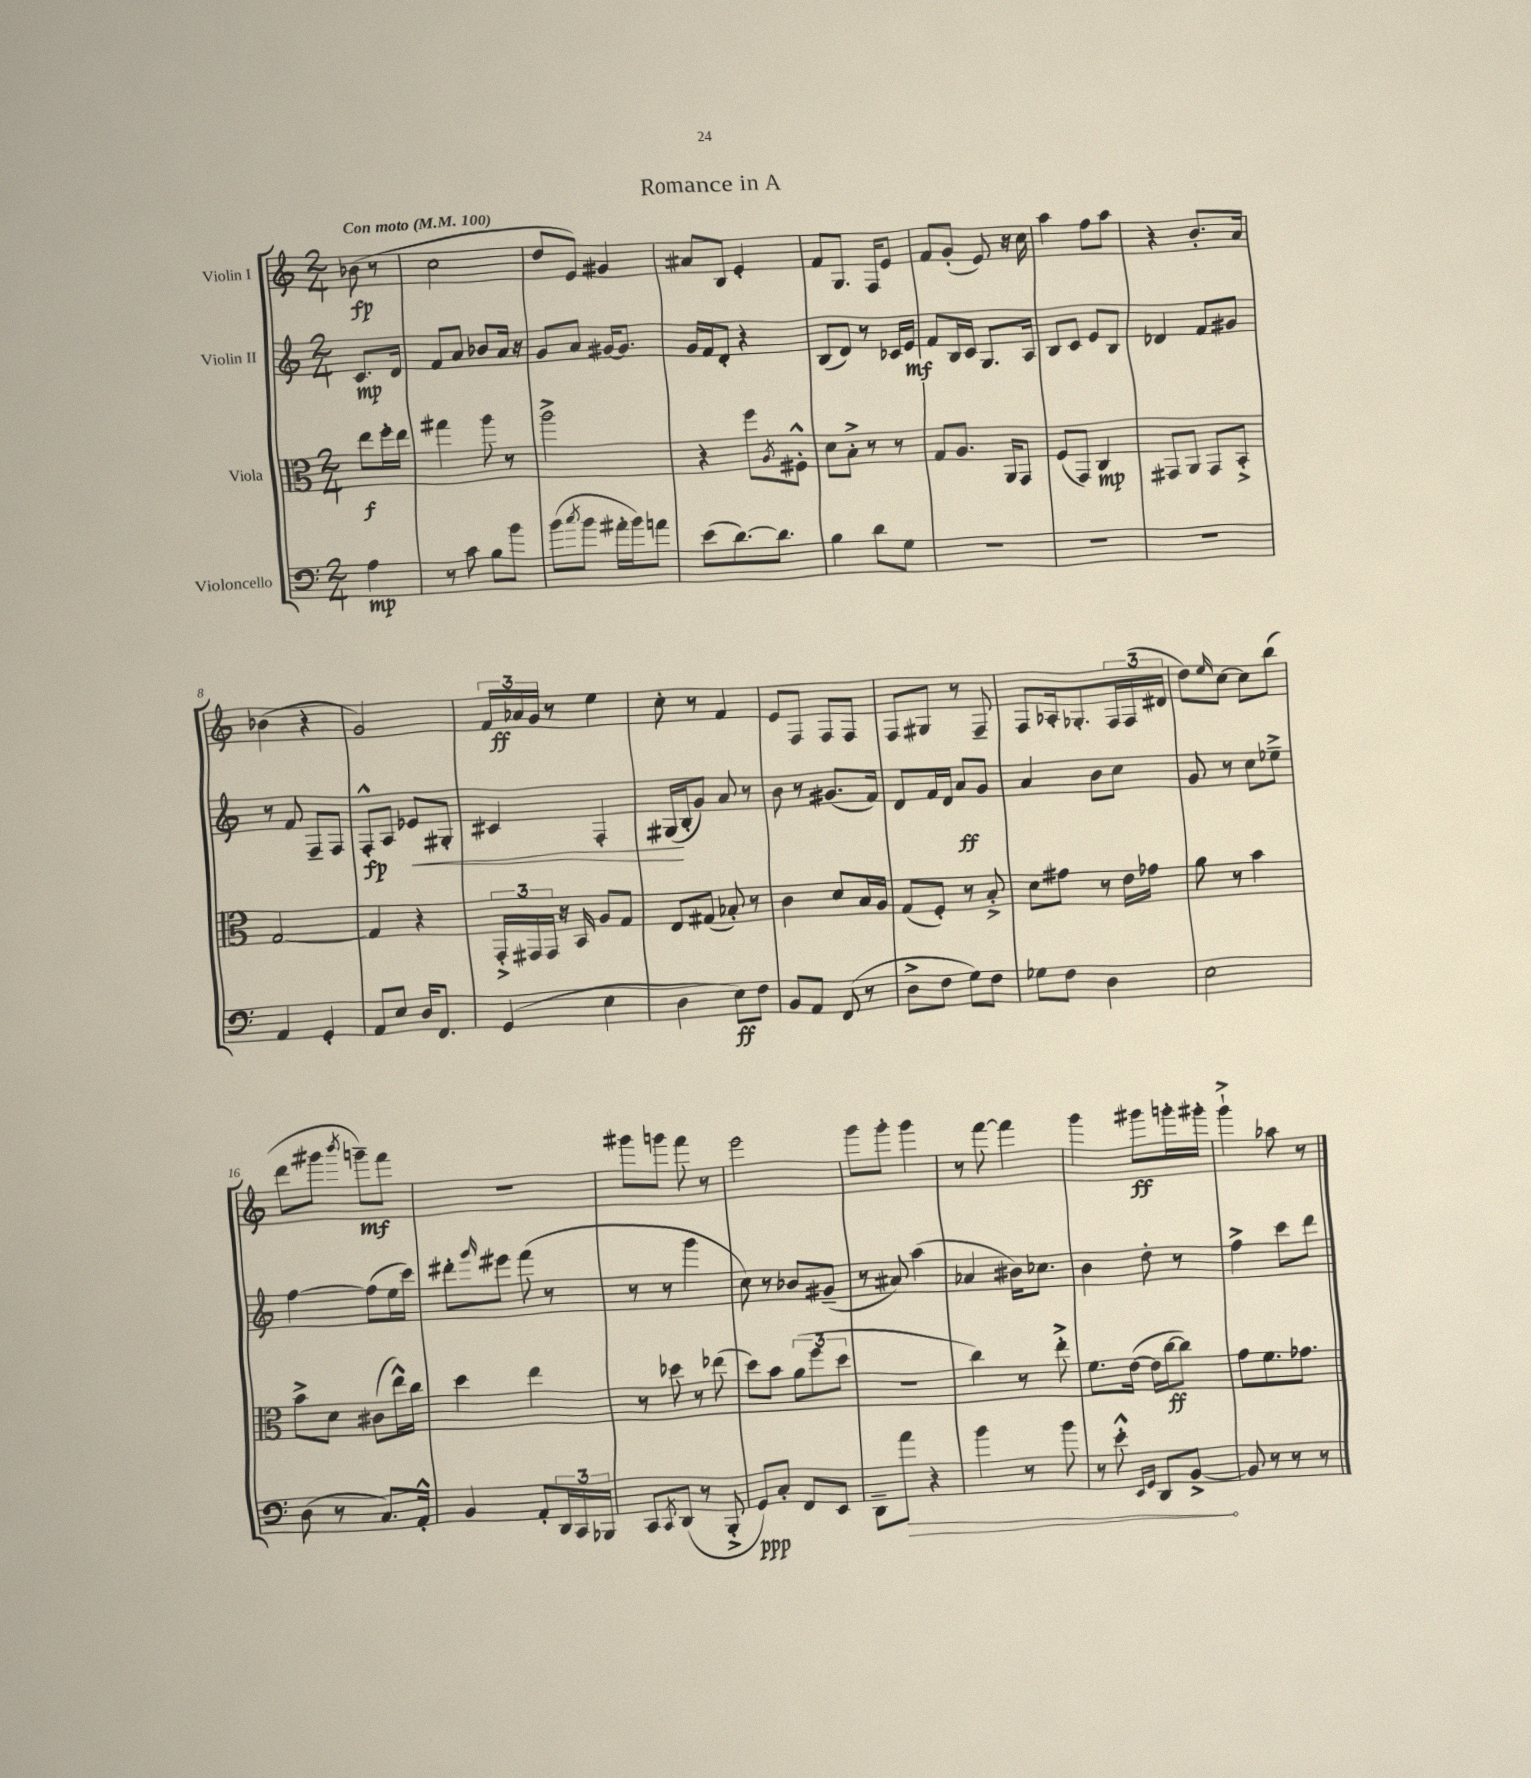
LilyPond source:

\header { title = "Romance in A" }
<<
\new StaffGroup <<
\new Staff = "s0" \with { instrumentName = "Violin I" } {
    \clef treble \key c \major \numericTimeSignature \time 2/4 \partial 4 \tempo "Con moto" 4 = 100
    bes'8\fp( r8 |
    c''2 |
    d''8 e'8) gis'4 |
    ais'8 b8 e'4-. |
    f'8 g8. f16 e'8 |
    f'8 g'8-.( e'8) r16 c''16 |
    a''4 f''8 a''8 |
    r4 b'8.-. a'16 |
    bes'4( r4 |
    g'2) |
    \tuplet 3/2 { f'16 aes'16\ff g'16 } r8 e''4 |
    c''8-. r8 f'4 |
    e'8 f8 f8 f8 |
    f8 gis8 r8 f8-- |
    f8 aes16-. ges8.-. \tuplet 3/2 { f16 f16( dis'16 } |
    d''8) \grace { e''16 } c''8~ c''8 b''8( |
    d'''8 gis'''8 \acciaccatura { b'''8 } g'''8--\mf) f'''8 |
    R2 |
    gis'''8 g'''8 f'''8 r8 |
    e'''2 |
    g'''8 g'''8-. g'''4 |
    r8 f'''8~ f'''4 |
    g'''4 gis'''8\ff g'''16-. gis'''16-. |
    g'''4-!-> aes''8 r8 \bar "|." |
}
\new Staff = "s1" \with { instrumentName = "Violin II" } {
    \clef treble \key c \major \numericTimeSignature \time 2/4 \partial 4
    c'8.\mp d'16 |
    f'8 a'8 bes'8 a'16 r16 |
    g'8 a'8 gis'16~ gis'8. |
    g'16 f'16 d'8-. r4 |
    b8( d'8) r8 ces'16 e'16\mf |
    f'8 b16 c'16 g8. a16 |
    b8 c'8 e'8 b8 |
    des'4 f'8 gis'8 |
    r8 f'8 f8-- f8 |
    f8-.-^\fp a8 ees'8\< gis8-. |
    cis'4 f4-. |
    gis16\!( b16-. g'8) a'8 r8 |
    b'8 r8 gis'8.( f'16) |
    d'8 f'16 d'16 a'8\ff g'8 |
    a'4 b'8 c''8 |
    g'8 r8 c''8 ees''8---> |
    f''4~ f''8( e''16 c'''16) |
    dis'''8-. \grace { g'''16 } eis'''8 f'''8( r8 |
    r8 r8 g'''4 |
    c''8) r8 bes'8 gis'8--( |
    r8 ais'8) a''4( |
    aes'4 bis'16) ces''8. |
    b'4 d''8-. r8 |
    f''4-> c'''8 d'''8 \bar "|." |
}
\new Staff = "s2" \with { instrumentName = "Viola" } {
    \clef alto \key c \major \numericTimeSignature \time 2/4 \partial 4
    e''8\f f''16-. e''16 |
    gis''4 a''8 r8 |
    a''2-> |
    r4 f''8 \acciaccatura { a8 } fis8-.-^ |
    d'8 b8-.-> r8 r8 |
    g8 a8. a,16 g,8 |
    f8( g,8) c4\mp |
    gis,8 a,8 gis,8 b,8-.-> |
    g2~ |
    g4 r4 |
    \tuplet 3/2 { g,16-.-> gis,16 gis,16 } r16 b,16 a8 g8 |
    e8 gis8( bes8-.) r8 |
    c'4 d'8 b16 a16 |
    g8( f8-.) r8 b8-.-> |
    d'8 gis'8 r8 e'16 ges'16 |
    a'8 r8 b'4 |
    b'8-> d'8 cis'8( e''16-^) c''16 |
    d''4 e''4 |
    r8 des''8 r8 ees''8( |
    d''8) b'8 \tuplet 3/2 { a'8( f''8 d''8 } |
    r2 |
    c''4) r8 e''8-.-> |
    f'8. e'16~( e'16 c''16~\ff c''8) |
    g'8 f'8. ges'8. \bar "|." |
}
\new Staff = "s3" \with { instrumentName = "Violoncello" } {
    \clef bass \key c \major \numericTimeSignature \time 2/4 \partial 4
    a4\mp |
    r8 c'8 b8 b'8 |
    b'8( \acciaccatura { c''8 } b'8 ais'16-. b'16) a'8 |
    e'8( d'8.~) d'8. |
    b4 d'8 g8 |
    R2 |
    R2 |
    R2 |
    a,4 g,4-. |
    a,8 e8 d16 f,8. |
    g,4( e4 |
    d4 e8\ff) f8 |
    b,8 a,8 f,8( r8 |
    d8-> f8 g8) f8 |
    ges8 f8 d4 |
    e2 |
    d8( r8 c8.) a,16-.-^ |
    b,4 a,8-. \tuplet 3/2 { d,16 c,16 bes,,16 } |
    c,8 \acciaccatura { c,8 } d,8( r8 b,,8-.-> |
    g,8\ppp) c8-. f,8 e,8 |
    d,8-- \once \override Hairpin.circled-tip = ##t a'8\> r4 |
    b'4 r8 b'8 |
    r8 e'8-.-^ \grace { e,16 g,16 } d,8 b,8~->\! |
    b,8 r8 r8 r8 \bar "|." |
}
>>
>>
